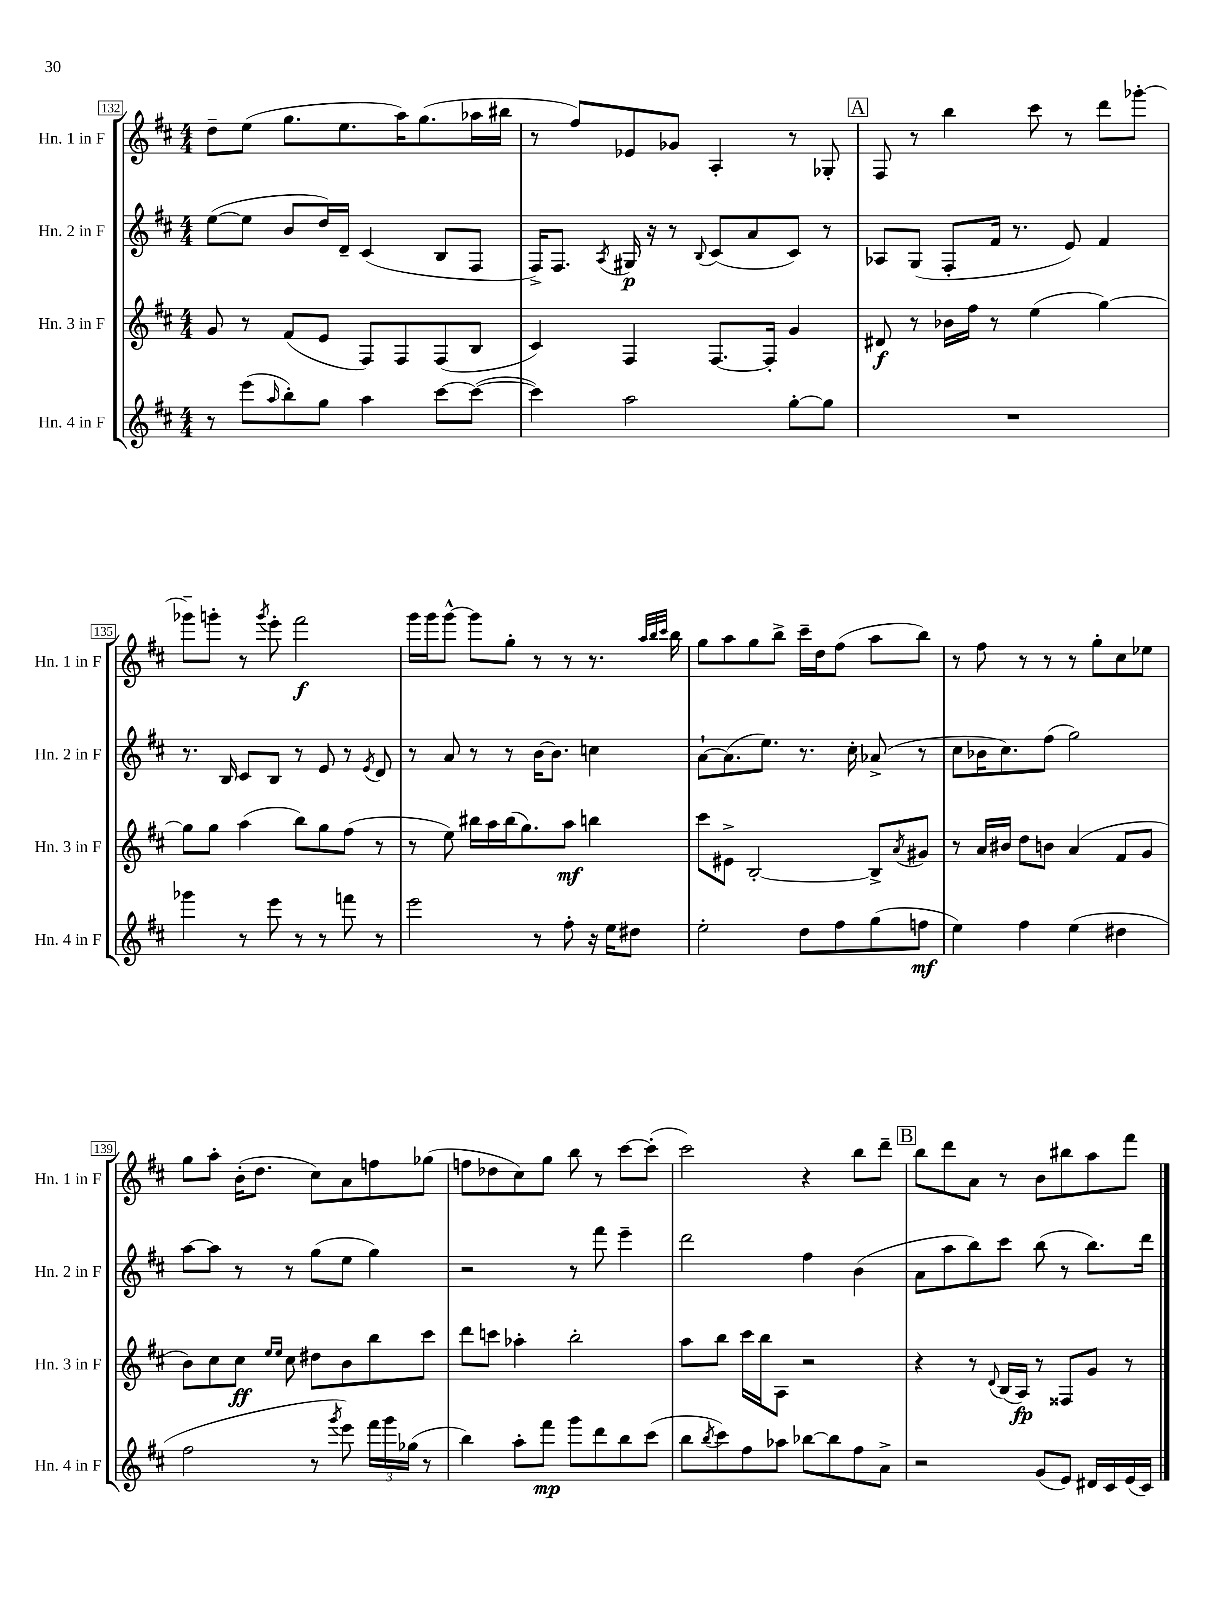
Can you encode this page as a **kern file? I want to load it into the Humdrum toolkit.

**kern	**kern	**kern	**kern
*staff4	*staff3	*staff2	*staff1
*clefG2	*clefG2	*clefG2	*clefG2
*k[f#c#]	*k[f#c#]	*k[f#c#]	*k[f#c#]
*M4/4	*M4/4	*M4/4	*M4/4
8r	8g/	([8ee\L	8dd~\L
(8eee\L	8r	8ee\]J	(8ee\J
16qqaa/	.	.	.
8bb'\)	(8f#/L	8b/L	8.gg\L
8gg\J	8e/J	16dd/L)	.
.	.	16d~/JJ	8.ee\
4aa\	8F#/L)	(4c#/	.
.	8F#/	.	16aa\K)
.	.	.	(8.gg\
[8ccc#\L	(8F#/	8B/L	.
(8ccc#\_J	8B/J	8F#/J	16aa-\L
.	.	.	16bb#\JJ
=	=	=	=
4ccc#\])	4c#/)	16F#^/LK)	8r
.	.	8.F#/J	.
.	.	.	8ff#/L)
.	.	8qA/	.
2aa\	4F#/	16G#/	8e-/
.	.	16r	.
.	.	8r	8g-/J
.	.	8qqB/	.
.	[8.F#/L	(8c#/L	4A'/
.	.	8a/	.
.	16F#'/]Jk	.	.
[8gg'\L	4g/	8c#/J)	8r
8gg\]J	.	8r	8G-'/
=	=	=	=
1r	8d#/	8A-/L	8F#/
.	8r	(8G/J	8r
.	16b-\LL	8F#'/L	4bb\
.	16ff#\JJ	.	.
.	8r	16f#/Jk	.
.	.	8.r	.
.	(4ee\	.	8ccc#\
.	.	8e/)	8r
.	[4gg\)	4f#/	8ddd\L
.	.	.	[8ggg-'\J
=	=	=	=
4ggg-\	8gg\]L	8.r	8ggg-~\]L
.	8gg\J	.	8ggg'\J
.	.	16B/	.
8r	(4aa\	8c#/L	8r
.	.	.	8qggg/
8eee\	.	8B/J	8eee'\
8r	8bb\L)	8r	2fff#\
8r	8gg\	8e/	.
8fff\	(8ff#\J	8r	.
.	.	8qe/	.
8r	8r	8d/	.
=	=	=	=
2eee\	8r	8r	16ggg\LL
.	.	.	16ggg\J
.	8ee\)	8a/	[8ggg^^\J
.	16bb#\LL	8r	8ggg\]L
.	16aa\	.	.
.	(16bb#\J	8r	8gg'\J
.	8.gg\)	.	.
8r	.	[16b\LK	8r
.	.	8.b\]J	.
8ff#'\	8aa\J	.	8r
16r	4bb\	4cc\	8.r
16ee\LK	.	.	.
8dd#\J	.	.	.
.	.	.	32qqaa/LLL
.	.	.	32qqbb/
.	.	.	32qqccc#/JJJ
.	.	.	16bb\
=	=	=	=
2ee'\	8ccc#\L	[8a`\L	8gg\L
.	8e#^\J	(8.a\]	8aa\
.	[2B'/	.	8gg\
.	.	8.ee\J)	.
.	.	.	8bb^\J
8dd\L	.	8.r	16ccc#~\LL
.	.	.	16dd\J
8ff#\	.	.	(8ff#\J
.	.	16cc#'\	.
(8gg\	8B^/]L	(8a-^/	8aa\L
.	8qa/	.	.
8ff\J	8g#/J	8r	8bb\J)
=	=	=	=
4ee\)	8r	8cc#\L	8r
.	16a/LL	16b-\K	8ff#\
.	16b#/JJ	8.cc#\)	.
4ff#\	8dd\L	.	8r
.	8b\J	(8ff#\J	8r
(4ee\	(4a/	2gg\)	8r
.	.	.	8gg'\L
4dd#\	8f#/L	.	8cc#\
.	8g/J	.	8ee-\J
=	=	=	=
2ff#\	8b\L)	[8aa\L	8gg\L
.	8cc#\	8aa\]J	8aa'\J
.	8cc#\J	8r	(16b'\LK
.	.	.	8.dd\J
.	16qqee/LL	.	.
.	16qqee/JJ	.	.
.	8cc#\	8r	.
8r	8dd#\L	(8gg\L	8cc#\L)
8qggg/	.	.	.
8eee\)	8b\	8ee\J	8a\
24fff#\LL	8bb\	4gg\)	8ff\
24ggg\	.	.	.
(24gg-\JJ	.	.	.
8r	8ccc#\J	.	(8gg-\J
=	=	=	=
4bb\)	8ddd\L	2r	8ff\L
.	8ccc\J	.	8dd-\
8aa'\L	4aa-'\	.	8cc#\)
8fff#\J	.	.	8gg\J
8ggg\L	2bb'\	8r	8bb\
8ddd\	.	8fff#\	8r
8bb\	.	4eee~\	[8ccc#\L
(8ccc#\J	.	.	(8ccc#'\]J
=	=	=	=
8bb\L	8aa\L	2ddd\	2ccc#\)
8qbb/	.	.	.
8ccc#\)	8bb\J	.	.
8ff#\	16ccc#\LL	.	.
.	16bb\J	.	.
8aa-\J	8A\J	.	.
[8bb-\L	2r	4ff#\	4r
8bb-\]	.	.	.
8ff#\	.	(4b\	8bb\L
8a^\J	.	.	8ddd~\J
=	=	=	=
2r	4r	8a\L	8bb\L
.	.	8aa\	8ddd\
.	8r	8bb\)	8a\J
.	8qqd/	.	.
.	(16B/LL	8ccc#\J	8r
.	16A/JJ)	.	.
(8g/L	8r	(8bb\	8b\L
8e/J)	8F##/L	8r	8bb#\
16d#/LL	8g/J	8.bb\L)	8aa\
16c#/	.	.	.
(16e/	8r	.	8fff#\J
16c#/JJ)	.	16ddd\Jk	.
==	==	==	==
*-	*-	*-	*-
